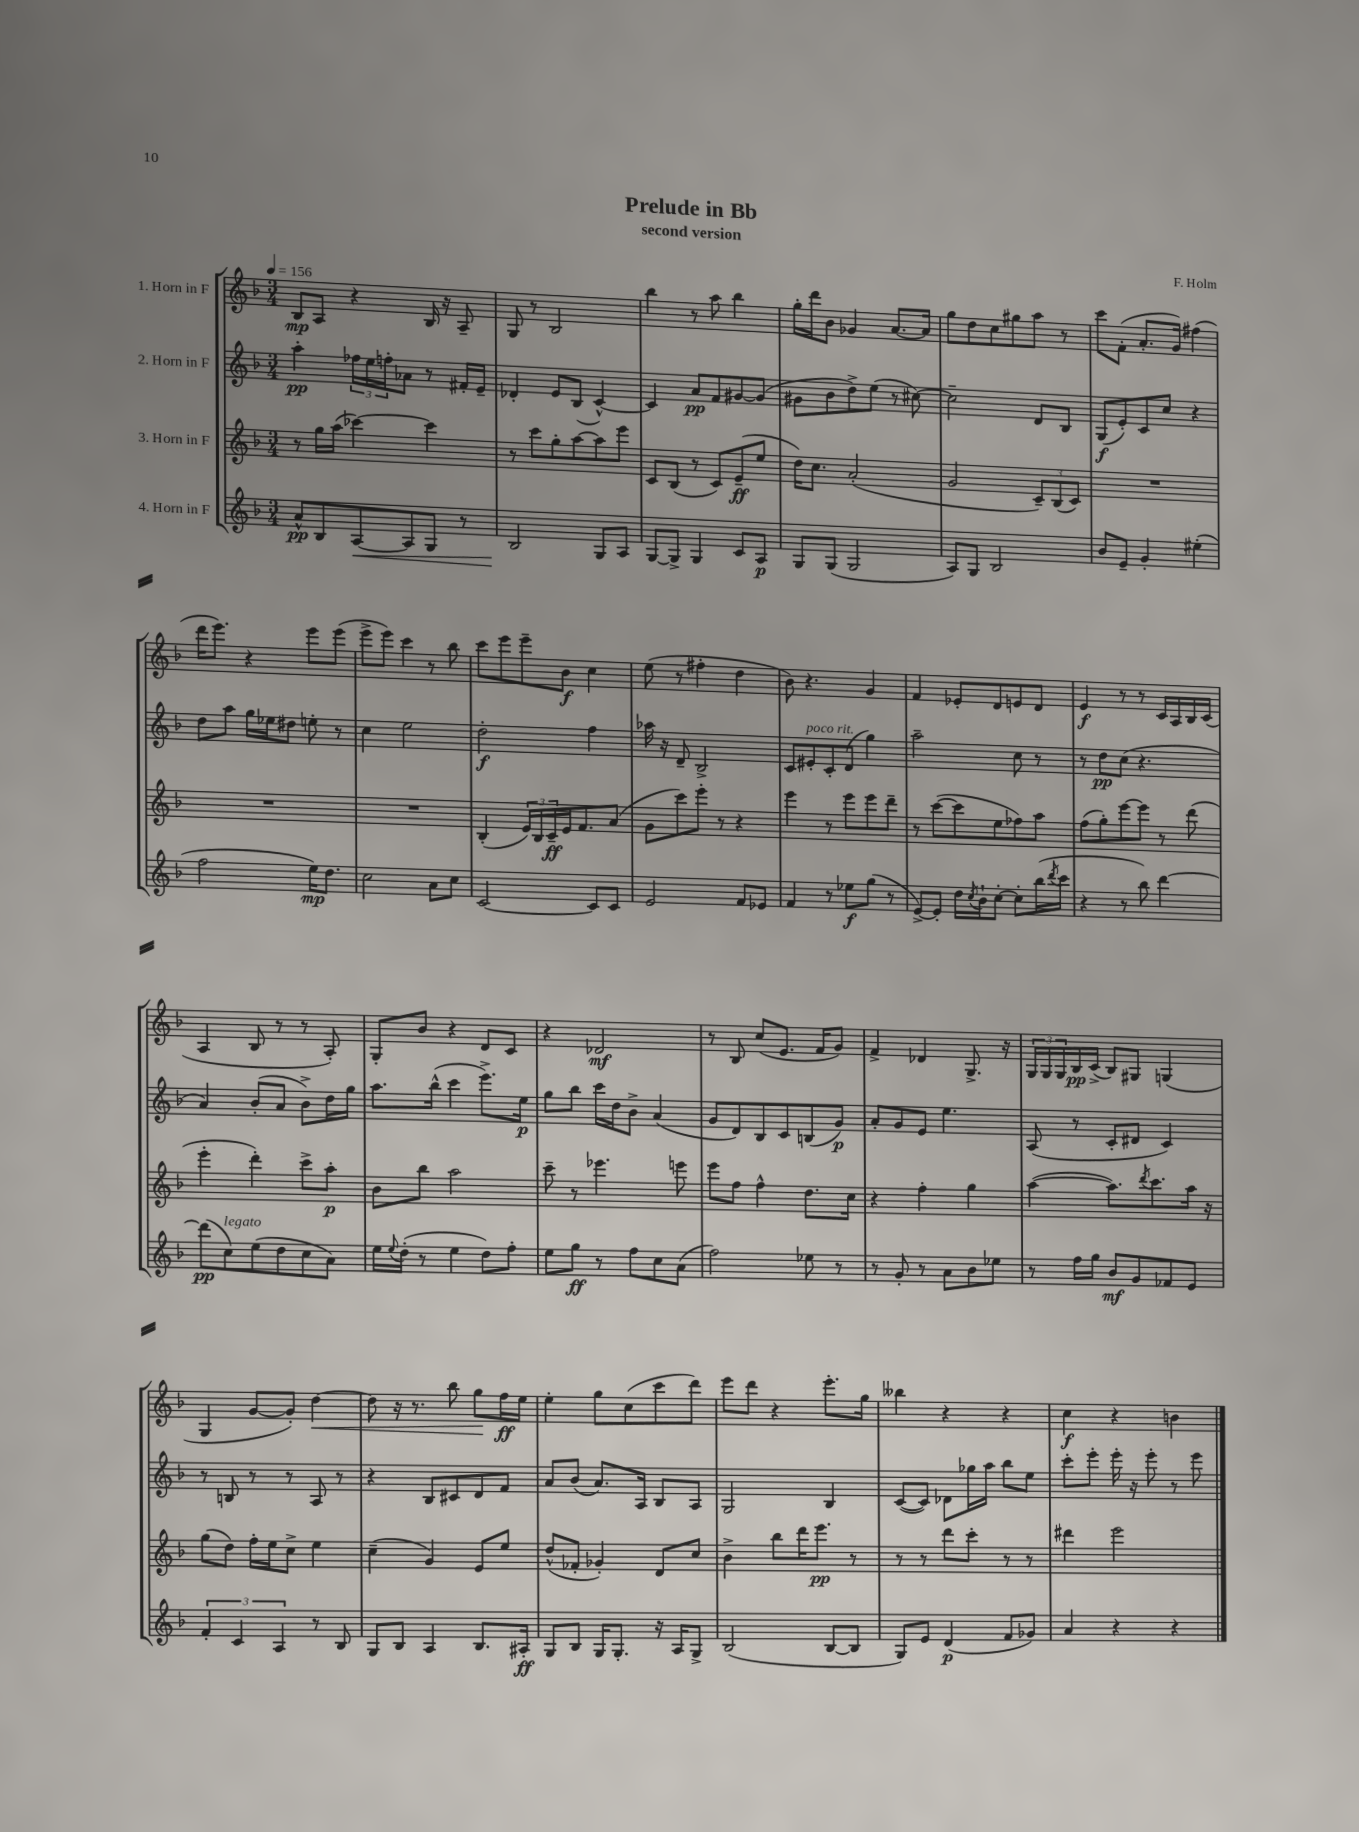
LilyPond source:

\header { title = "Prelude in Bb" composer = "F. Holm" subtitle = "second version" }
<<
\new StaffGroup <<
\new Staff = "s0" \with { instrumentName = "1. Horn in F" } {
    \clef treble \key f \major \numericTimeSignature \time 3/4 \tempo 4 = 156
    bes8\mp a8 r4 bes16 r16 a8-- |
    g8 r8 bes2 |
    bes''4 r8 a''8 bes''4 |
    g''16-. d'''16 bes'8 ges'4 a'8.~ a'16 |
    g''8 d''8 c''8 gis''8 a''8 r8 |
    c'''8 f'8-.( a'8.-. g'16) fis''4( |
    d'''16 e'''8.) r4 e'''8 e'''8( |
    e'''8-> e'''8) c'''4 r8 bes''8 |
    c'''8 e'''8 e'''8-- bes'8\f c''4 |
    e''8( r8 fis''4-. d''4 |
    bes'8) r4. g'4 |
    f'4 ees'8-. d'8 e'8 d'8 |
    e'4\f r8 r8 c'16 a16 bes16 c'16( |
    a4 bes8 r8 r8 a8-.) |
    g8-. bes'8 r4 d'8 c'8 |
    r4 des'2\mf |
    r8 bes8 c''8( e'8. f'16 g'8) |
    f'4-> des'4 g8.-> r16 |
    \tuplet 3/2 { g16 g16 g16 } bes16\pp c'16->( bes8) gis8 g4( |
    g4 g'8~ g'8-.) d''4~\< |
    d''8 r16 r8. bes''8 g''8\! f''16\ff e''16 |
    e''4-. g''8 c''8( c'''8 d'''8) |
    e'''8 d'''8 r4 e'''8.-. g''16 |
    beses''4 r4 r4 |
    c''4\f r4 b'4 \bar "|." |
}
\new Staff = "s1" \with { instrumentName = "2. Horn in F" } {
    \clef treble \key f \major \numericTimeSignature \time 3/4
    a''4-.\pp \tuplet 3/2 { fes''16 e''16 f''16-. } aes'8 r8 fis'16-. e'16-- |
    des'4-. e'8 bes8( c'4~-^) |
    c'4 a'8\pp f'8 gis'8~ gis'8( |
    gis'8 bes'8 d''8->) e''8( r8 cis''8~) |
    cis''2-- d'8 bes8 |
    g8\f( e'8-.) c'8 c''8 r4 |
    d''8 a''8 g''16 ees''16 dis''8 e''8-. r8 |
    c''4 e''2 |
    d''2-.\f f''4 |
    aes''16 r16 d'8-- bes2-> |
    c'8 eis'8-.^\markup { \italic "poco rit." } c'8-. d'8( g''4) |
    a''2-- c''8 r8 |
    r8 d''8\pp c''8( r4. |
    a'4) bes'8-.( a'8 bes'8->) d''16 g''16 |
    a''8. bes''16-^( c'''4 e'''8.->) e''16\p |
    g''8 bes''8 c'''16 d''16 bes'8-> a'4( |
    g'8 d'8) bes8 c'8 b8( g'8\p) |
    a'8-. g'8 e'8 e''4. |
    a8( r8 c'8-. dis'8 c'4) |
    r8 b8 r8 r8 a8 r8 |
    r4 bes8 cis'8 d'8 f'8 |
    a'8 bes'8( a'8.) a16 bes8 a8 |
    g2 bes4 |
    c'8~( c'8) des'8 ges''16 a''16 bes''8 e''8 |
    c'''8-. e'''8-. e'''16-. r16 e'''8-. r8 e'''8 \bar "|." |
}
\new Staff = "s2" \with { instrumentName = "3. Horn in F" } {
    \clef treble \key f \major \numericTimeSignature \time 3/4
    r8 g''16 a''16( ces'''4~) ces'''4 |
    r8 c'''8 g''8-. a''8~ a''8 e'''8 |
    c'8 bes8( r8 c'8) e'8--\ff( e''8 |
    d''16) c''8. a'2-.( |
    g'2 \tuplet 3/2 { c'8--) bes8( c'8) } |
    R2. |
    R2. |
    R2. |
    bes4-.( \tuplet 3/2 { e'16) bes16 c'16--\ff } e'16 f'8. a'8( |
    g'8 c'''8) e'''8-. r8 r4 |
    e'''4 r8 e'''8 e'''8 d'''8-- |
    r8 c'''8~( c'''8 e''8 fes''8) a''8 |
    f''8( g''8-.) e'''8~ e'''8 r8 d'''8( |
    e'''4-. d'''4-.) c'''8-> a''8-.\p |
    bes'8 bes''8 a''2 |
    c'''8-- r8 ees'''4. e'''8 |
    e'''8 f''8 f''4-^ d''8. c''16 |
    r4 f''4-. g''4 |
    a''4~( a''8.) \acciaccatura { d'''8 } c'''8. a''16 r16 |
    g''8( d''8) f''16-. e''16 c''8-> e''4 |
    c''4--( g'4) e'8 e''8 |
    d''8-^( fes'8-. ges'4-.) d'8 c''8 |
    bes'4-> bes''8 d'''16 e'''8.\pp r8 |
    r8 r8 d'''8 c'''8-. r8 r8 |
    dis'''4 e'''2 \bar "|." |
}
\new Staff = "s3" \with { instrumentName = "4. Horn in F" } {
    \clef treble \key f \major \numericTimeSignature \time 3/4
    a'8-^\pp bes8 a8~\< a8 g8 r8 |
    bes2\! g8 a8 |
    g8~ g8-> g4 c'8 a8\p |
    g8 g8( g2 |
    a8) g8 bes2 |
    bes'8 e'8-- g'4-. eis''4-.( |
    f''2 e''16\mp) d''8. |
    c''2 a'8 c''8 |
    c'2~ c'8 c'8 |
    e'2 f'8 ees'8 |
    f'4 r8 ees''8\f g''8( r8 |
    e'8~->) e'8-. d''16 \acciaccatura { c''8 } bes'16-! c''8~-. c''8-. bes''16( \acciaccatura { d'''8 } c'''16 |
    r4 r8 bes''8) d'''4~ |
    d'''8\pp( c''8^\markup { \italic "legato" }) e''8( d''8 c''8 a'8) |
    e''16 \appoggiatura { e''8 } d''16-.( r8 e''4 d''8) f''8-. |
    e''8 g''8\ff r8 f''8 c''8 a'8( |
    f''2) ees''8 r8 |
    r8 g'8-. r8 a'8 bes'8 ees''8 |
    r8 f''16 g''16 bes'8\mf g'8 fes'8 e'8 |
    \tuplet 3/2 { f'4-. c'4 a4 } r8 bes8 |
    g8 bes8 a4 bes8. ais16-.\ff |
    g8 bes8 g16 g8.-. r16 a16 g8-> |
    bes2( bes8~ bes8 |
    g8) e'8 d'4\p( f'8 ges'8) |
    a'4 r4 r4 \bar "|." |
}
>>
>>
\layout { \context { \Score \remove "Bar_number_engraver" } }
